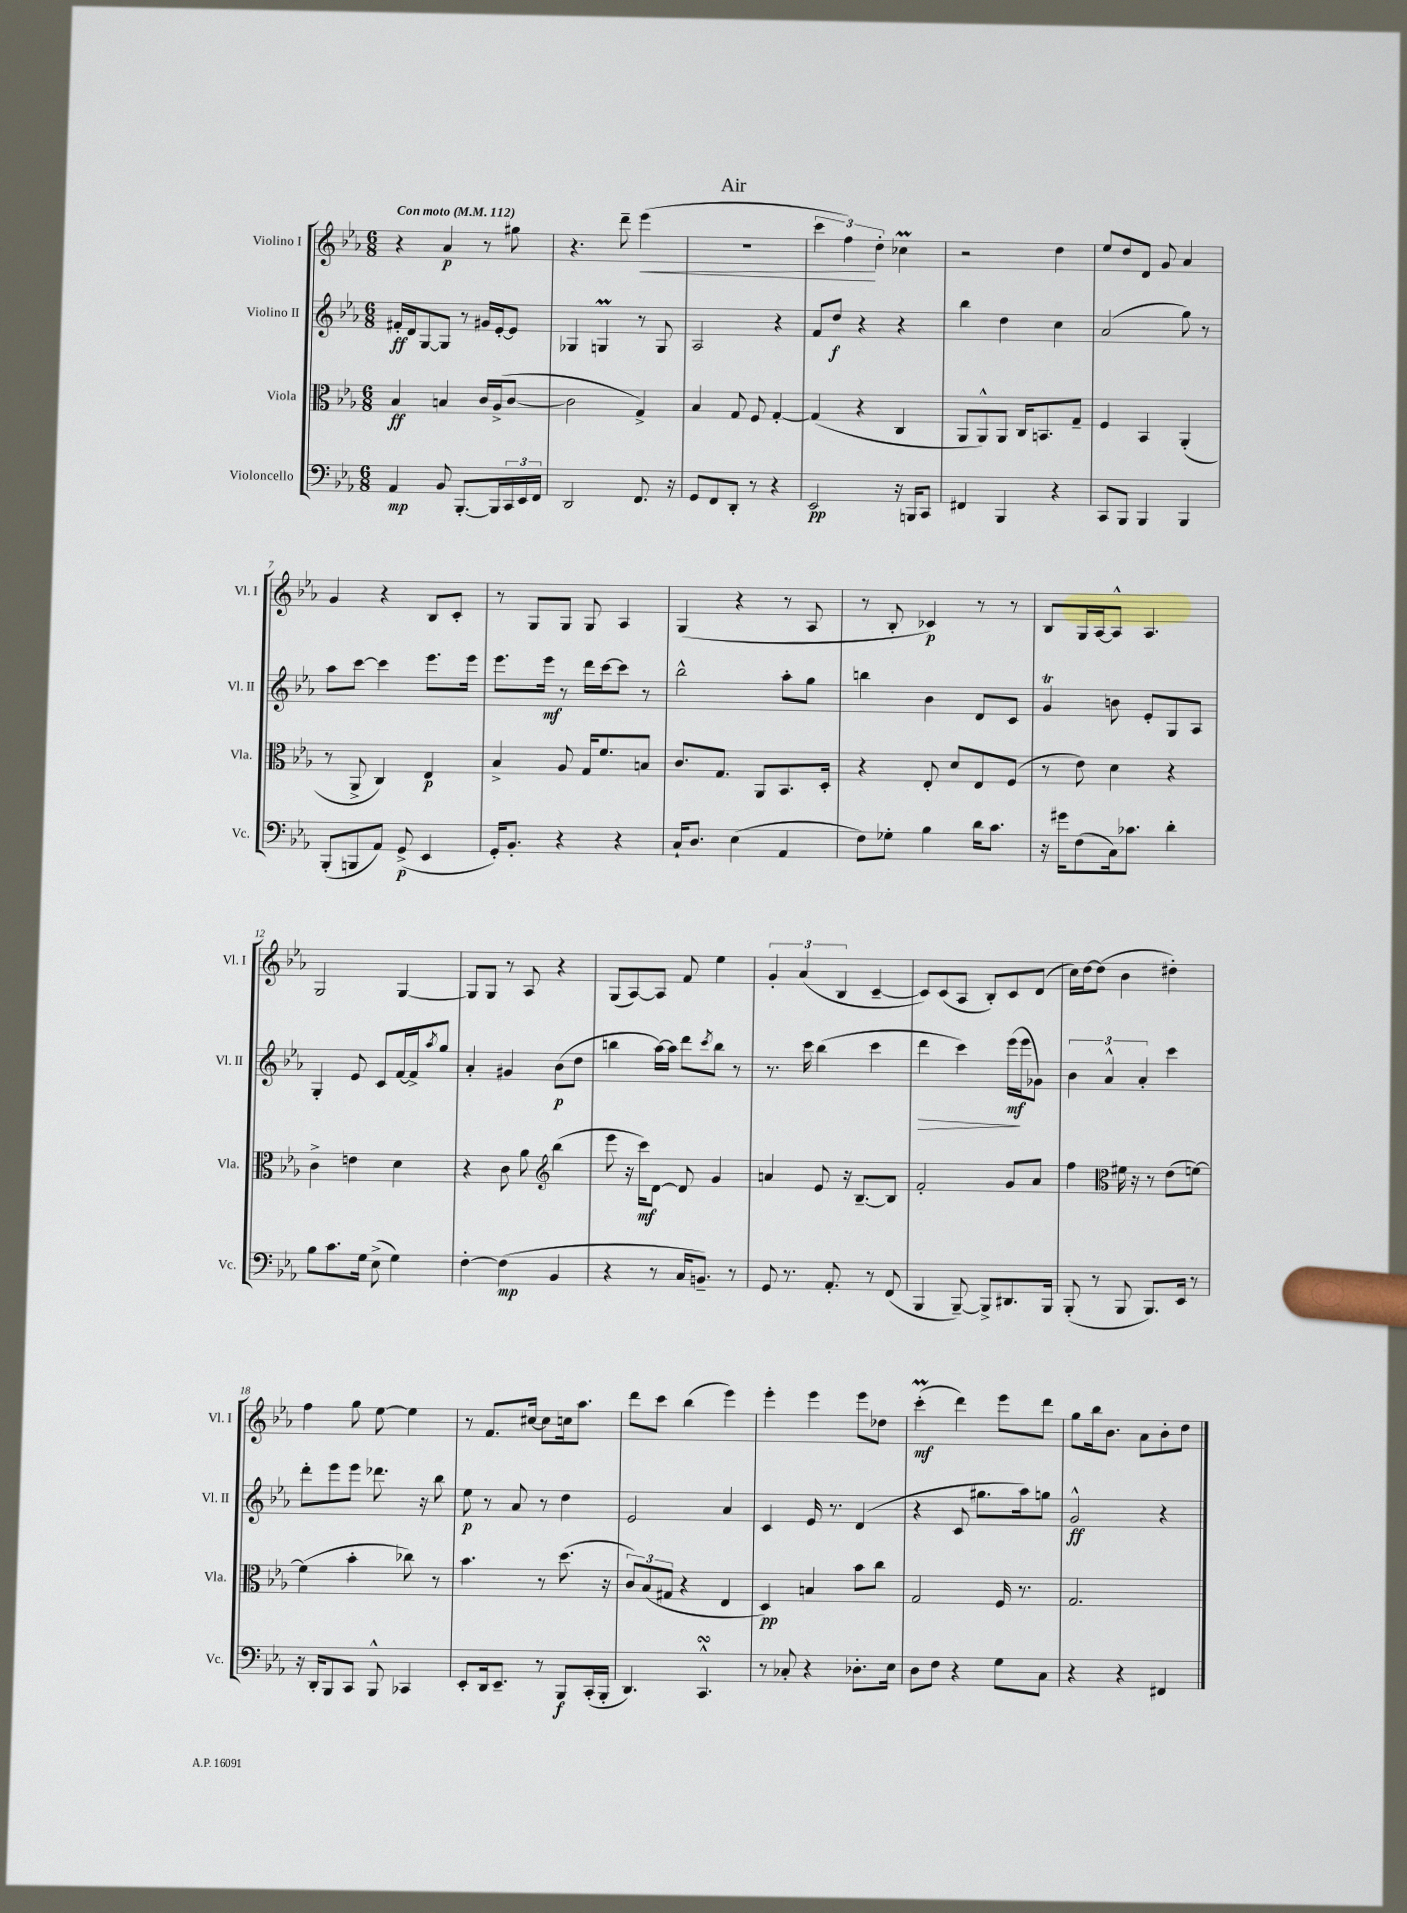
\header { title = "Air" }
<<
\new StaffGroup <<
\new Staff = "s0" \with { instrumentName = "Violino I" shortInstrumentName = "Vl. I" } {
    \clef treble \key ees \major \numericTimeSignature \time 6/8 \tempo "Con moto" 4 = 112
    r4 aes'4\p r8 gis''8 |
    r4. d'''8-- ees'''4\<( |
    R2. |
    \tuplet 3/2 { c'''4 f''4\!) d''4-. } ces''4\prall |
    r2 d''4 |
    ees''8 d''8 d'8 g'8 aes'4 |
    g'4 r4 bes8 c'8-. |
    r8 g8 g8 g8 aes4 |
    g4( r4 r8 aes8 |
    r8 bes8-. ces'4\p) r8 r8 |
    bes8 g16 aes16~ aes8-^ aes4. |
    g2 g4~ |
    g8 g8 r8 aes8 r4 |
    g8( aes8~) aes8 f'8 ees''4 |
    \tuplet 3/2 { g'4-. aes'4( bes4 } c'4~-- |
    c'8) c'8( aes8 bes8-.) c'8 d'8( |
    c''16) d''16~ d''8( bes'4 dis''4-.) |
    f''4 g''8 ees''8~ ees''4 |
    r8 f'8. cis''16~ cis''8 c''16 aes''8. |
    d'''8 c'''8 bes''4( ees'''4) |
    ees'''4-. ees'''4 ees'''8 des''8 |
    c'''4-.\prall\mf( d'''4) ees'''8 d'''8 |
    g''8 bes''16 bes'8. aes'8 bes'8-. d''8 \bar "|." |
}
\new Staff = "s1" \with { instrumentName = "Violino II" shortInstrumentName = "Vl. II" } {
    \clef treble \key ees \major \numericTimeSignature \time 6/8
    fis'16-.\ff d'16 g8~ g8 r8 gis'16 ees'16~-. ees'8 |
    ges4 g4\prall r8 g8 |
    aes2 r4 |
    f'8 d''8\f r4 r4 |
    bes''4 d''4 c''4 |
    aes'2( g''8) r8 |
    aes''8 c'''8~ c'''4 ees'''8. ees'''16 |
    ees'''8. ees'''16\mf r8 d'''16 c'''16~ c'''8 r8 |
    bes''2-^ aes''8-. g''8 |
    b''4 bes'4 d'8 c'8 |
    g'4\trill b'8 ees'8-. g8 aes8 |
    g4-. ees'8 c'8 f'16~ f'16-> \acciaccatura { aes''8 } g''8 |
    aes'4-. gis'4 bes'8\p( d''8 |
    b''4 aes''16~) aes''16 d'''8 \acciaccatura { c'''8 } b''8 r8 |
    r8. c'''16 bes''4( c'''4 |
    d'''4\> c'''4) ees'''16\mf\!( ees'''16 ges'8) |
    \tuplet 3/2 { bes'4 aes'4-^ aes'4-. } c'''4 |
    d'''8-. ees'''8 ees'''8 des'''8. r16 bes''8 |
    ees''8\p r8 aes'8 r8 d''4 |
    ees'2 aes'4 |
    c'4 ees'16 r8. d'4( |
    r4 c'8 gis''8. aes''16) g''8 |
    g'2-^\ff r4 \bar "|." |
}
\new Staff = "s2" \with { instrumentName = "Viola" shortInstrumentName = "Vla." } {
    \clef alto \key ees \major \numericTimeSignature \time 6/8
    bes4\ff b4 c'16 aes16->( c'8~ |
    c'2 g4->) |
    bes4 g8 f8 g4~-. |
    g4( r4 c4 |
    aes,8 aes,8-^) aes,8 c16 b,8. g8-- |
    f4 bes,4 aes,4-.( |
    r8 aes,8-> c4) ees4\p |
    bes4-> aes8 g16 f'8. b8 |
    c'8. g8. aes,8 bes,8. d16-. |
    r4 ees8-. d'8 ees8 f8( |
    r8 ees'8) d'4 r4 |
    c'4-> e'4 d'4 |
    r4 c'8 aes'8 \clef treble bes''4( |
    ees'''8 r16 c'''16\mf) d'8~ d'8 g'4 |
    a'4 ees'8 r16 bes8.~-- bes8 |
    f'2-. g'8 aes'8 |
    f''4 \clef alto fis'16 r16 r8 ees'8( f'8~) |
    f'4( bes'4-. ces''8) r8 |
    bes'4. r8 d''8.( r16 |
    \tuplet 3/2 { c'8) bes8( gis8 } r4 ees4 |
    d4\pp) b4 bes'8 c''8 |
    g2 f16 r8. |
    g2. \bar "|." |
}
\new Staff = "s3" \with { instrumentName = "Violoncello" shortInstrumentName = "Vc." } {
    \clef bass \key ees \major \numericTimeSignature \time 6/8
    aes,4\mp bes,8 bes,,8.~-. bes,,16 \tuplet 3/2 { c,16 ees,16 f,16 } |
    d,2 f,8. r16 |
    g,8 f,8 d,8-. r8 r4 |
    ees,2\pp r16 b,,16 c,8 |
    fis,4 bes,,4 r4 |
    c,8 bes,,8 bes,,4 bes,,4 |
    bes,,8-.( b,,8 aes,8) g,8->\p( ees,4 |
    g,16-.) bes,8.-. r4 r4 |
    c16-! d8. ees4( aes,4 |
    f8) ges8-. bes4 d'16 c'8. |
    r16 gis'16 f8( c16) ces'8. d'4-. |
    bes8 c'8. g16 ees8->( g4) |
    f4~-. f4\mp( bes,4 |
    r4 r8 c16 b,8.--) r8 |
    g,8 r8. aes,8.-. r8 f,8( |
    bes,,4 bes,,8~--) bes,,8-> dis,8. bes,,16 |
    bes,,8-.( r8 bes,,8 bes,,8.) ees,16 r8 |
    r16 d,16-. bes,,8 c,8 bes,,8-^ ces,4 |
    ees,8-. d,16 ees,8.-- r8 bes,,8\f c,16-.( bes,,16-. |
    d,4.) c,4.-^\turn |
    r8 ces8-. r4 des8.-. ees16 |
    d8 f8 r4 g8 c8 |
    r4 r4 fis,4 \bar "|." |
}
>>
>>
